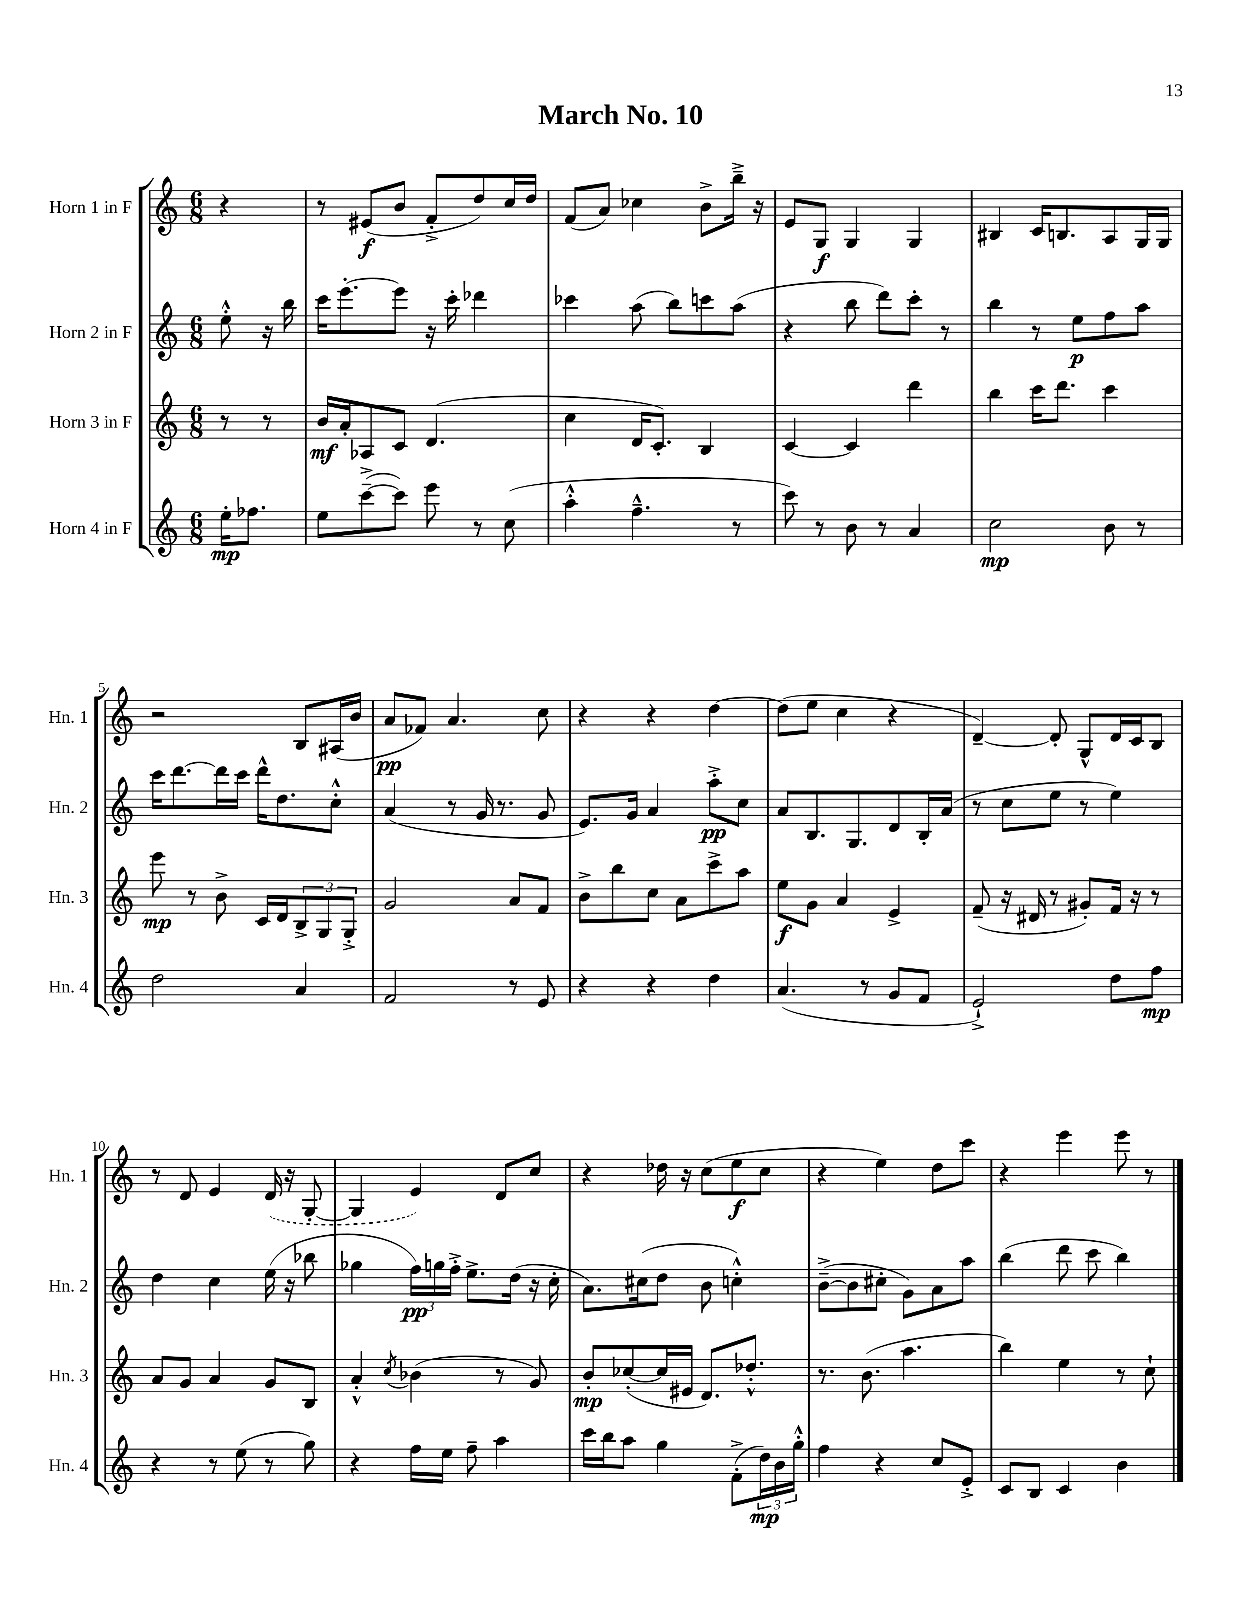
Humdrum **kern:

**kern	**dynam	**kern	**dynam	**kern	**dynam	**kern	**dynam
*part4	*part4	*part3	*part3	*part2	*part2	*part1	*part1
*staff4	*staff4	*staff3	*staff3	*staff2	*staff2	*staff1	*staff1
*I"Horn 4 in F	*	*I"Horn 3 in F	*	*I"Horn 2 in F	*	*I"Horn 1 in F	*
*I'Hn. 4	*	*I'Hn. 3	*	*I'Hn. 2	*	*I'Hn. 1	*
*clefG2	*	*clefG2	*	*clefG2	*	*clefG2	*
*k[]	*	*k[]	*	*k[]	*	*k[]	*
*M6/8	*	*M6/8	*	*M6/8	*	*M6/8	*
=	=	=	=	=	=	=	=
16ee'\KL	mp	8r	.	8ee'^^\	.	4r	.
8.ff-X\J	.	.	.	.	.	.	.
.	.	8r	.	16r	.	.	.
.	.	.	.	16bb\	.	.	.
=1	=1	=1	=1	=1	=1	=1	=1
8ee\L	.	16b/LL	mf	16ccc\KL	.	8r	.
.	.	16a'/J	.	[8.eee'\	.	.	.
([8ccc~^\	.	8A-X/	.	.	.	(8e#X/L	f
8ccc\J])	.	8c/J	.	8eee\J]	.	8b/J	.
8eee\	.	(4.d/	.	16r	.	8f'^/L	.
.	.	.	.	16ccc'\	.	.	.
8r	.	.	.	4ddd-X\	.	8dd/)	.
(8cc\	.	.	.	.	.	16cc/L	.
.	.	.	.	.	.	16dd/JJ	.
=2	=2	=2	=2	=2	=2	=2	=2
4aa'^^\	.	4cc\	.	4ccc-X\	.	(8f/L	.
.	.	.	.	.	.	8a/J)	.
4.ff~^^\	.	16d/KL	.	(8aa\	.	4cc-X\	.
.	.	8.c'/J)	.	.	.	.	.
.	.	.	.	8bb\L)	.	.	.
.	.	4B/	.	8cccn\	.	8b^\L	.
8r	.	.	.	(8aa\J	.	16bb~^\Jk	.
.	.	.	.	.	.	16r	.
=3	=3	=3	=3	=3	=3	=3	=3
8ccc\)	.	[4c/	.	4r	.	8e/L	.
8r	.	.	.	.	.	8G/J	f
8b\	.	4c/]	.	8bb\	.	4G/	.
8r	.	.	.	8ddd\L)	.	.	.
4a/	.	4ddd\	.	8ccc'\J	.	4G/	.
.	.	.	.	8r	.	.	.
=4	=4	=4	=4	=4	=4	=4	=4
2cc\	mp	4bb\	.	4bb\	.	4B#X/	.
.	.	16ccc\KL	.	8r	.	16c/KL	.
.	.	8.ddd\J	.	.	.	8.Bn/	.
.	.	.	.	8ee\L	p	.	.
8b\	.	4ccc\	.	8ff\	.	8A/	.
8r	.	.	.	8aa\J	.	16G/L	.
.	.	.	.	.	.	16G/JJ	.
!!LO:LB:g=z
=5	=5	=5	=5	=5	=5	=5	=5
2dd\	.	8eee\	mp	16ccc\KL	.	2r	.
.	.	.	.	[8.ddd\	.	.	.
.	.	8r	.	.	.	.	.
.	.	8b^\	.	16ddd\L]	.	.	.
.	.	.	.	16ccc\JJ	.	.	.
.	.	16c/LL	.	16ddd^^\KL	.	.	.
.	.	16d/J	.	8.dd\	.	.	.
4a/	.	12B^/	.	.	.	8B/L	.
.	.	12G/	.	.	.	.	.
.	.	.	.	8cc'^^\J	.	(16A#X/L	.
.	.	12G'^/J	.	.	.	.	.
.	.	.	.	.	.	16b/JJ	.
=6	=6	=6	=6	=6	=6	=6	=6
2f/	.	2g/	.	(4a/	.	8a/L	pp
.	.	.	.	.	.	8f-X/J)	.
.	.	.	.	8r	.	4.a/	.
.	.	.	.	16g/	.	.	.
.	.	.	.	8.r	.	.	.
8r	.	8a/L	.	.	.	.	.
8e/	.	8f/J	.	8g/	.	8cc\	.
=7	=7	=7	=7	=7	=7	=7	=7
4r	.	8b^\L	.	8.e/L)	.	4r	.
.	.	8bb\	.	.	.	.	.
.	.	.	.	16g/Jk	.	.	.
4r	.	8cc\J	.	4a/	.	4r	.
.	.	8a\L	.	.	.	.	.
4dd\	.	8ccc^\	.	8aa'^\L	pp	[4dd\	.
.	.	8aa\J	.	8cc\J	.	.	.
=8	=8	=8	=8	=8	=8	=8	=8
(4.a/	.	8ee\L	f	8a/L	.	(8dd\L]	.
.	.	8g\J	.	8.B/	.	8ee\J	.
.	.	4a/	.	.	.	4cc\	.
.	.	.	.	8.G/	.	.	.
8r	.	.	.	.	.	.	.
8g/L	.	4e^/	.	8d/	.	4r	.
8f/J	.	.	.	16B'/L	.	.	.
.	.	.	.	(16a/JJ	.	.	.
=9	=9	=9	=9	=9	=9	=9	=9
2e`^/)	.	(8f~/	.	8r	.	[4d~/)	.
.	.	16r	.	8cc\L	.	.	.
.	.	16d#X/	.	.	.	.	.
.	.	8r	.	8ee\J	.	8d'/]	.
.	.	8g#X'/L)	.	8r	.	8G^^/L	.
8dd\L	.	16f/Jk	.	4ee\)	.	16d/L	.
.	.	16r	.	.	.	16c/J	.
8ff\J	mp	8r	.	.	.	8B/J	.
!!LO:LB:g=z
=10	=10	=10	=10	=10	=10	=10	=10
4r	.	8a/L	.	4dd\	.	8r	.
.	.	8g/J	.	.	.	8d/	.
8r	.	4a/	.	4cc\	.	4e/	.
(8ee\	.	.	.	.	.	.	.
8r	.	8g/L	.	(16ee\	.	(16d/	.
.	.	.	.	16r	.	16r	.
8gg\)	.	8B/J	.	8bb-X\	.	[8G'/	.
=11	=11	=11	=11	=11	=11	=11	=11
4r	.	4a'^^/	.	4gg-X\	.	4G/]	.
.	.	8qcc/	.	.	.	.	.
16ff\LL	.	(4b-X\	.	24ff\LL)	pp	4e/)	.
.	.	.	.	24ggn\	.	.	.
16ee\JJ	.	.	.	.	.	.	.
.	.	.	.	24ff'^\JJ	.	.	.
8ff~\	.	.	.	8.ee^\L	.	.	.
4aa\	.	8r	.	.	.	8d/L	.
.	.	.	.	(16dd\Jk	.	.	.
.	.	8g/)	.	16r	.	8cc/J	.
.	.	.	.	16cc'\	.	.	.
=12	=12	=12	=12	=12	=12	=12	=12
16ccc\LL	.	8b'/L	mp	8.a\L)	.	4r	.
16bb\J	.	.	.	.	.	.	.
8aa\J	.	([8cc-X'/	.	.	.	.	.
.	.	.	.	(16cc#X\k	.	.	.
4gg\	.	16cc-/L]	.	8dd\J	.	16dd-X\	.
.	.	16e#X/JJ	.	.	.	16r	.
.	.	8.d/L)	.	8b\	.	(8cc\L	.
(8f'^\L	.	.	.	4ccn'^^\)	.	8ee\	f
.	.	8.dd-X'^^/J	.	.	.	.	.
24dd\L)	mp	.	.	.	.	8cc\J	.
24b\	.	.	.	.	.	.	.
24gg'^^\JJ	.	.	.	.	.	.	.
=13	=13	=13	=13	=13	=13	=13	=13
4ff\	.	8.r	.	([8b~^\L	.	4r	.
.	.	.	.	8b\]	.	.	.
.	.	(8.b\	.	.	.	.	.
4r	.	.	.	8cc#X'\J	.	4ee\)	.
.	.	4.aa\	.	8g\L)	.	.	.
8cc/L	.	.	.	8a\	.	8dd\L	.
8e'^/J	.	.	.	8aa\J	.	8ccc\J	.
=14	=14	=14	=14	=14	=14	=14	=14
8c/L	.	4bb\)	.	(4bb\	.	4r	.
8B/J	.	.	.	.	.	.	.
4c/	.	4ee\	.	8ddd\	.	4eee\	.
.	.	.	.	8ccc\	.	.	.
4b\	.	8r	.	4bb\)	.	8eee\	.
.	.	8cc`\	.	.	.	8r	.
==	==	==	==	==	==	==	==
*-	*-	*-	*-	*-	*-	*-	*-
